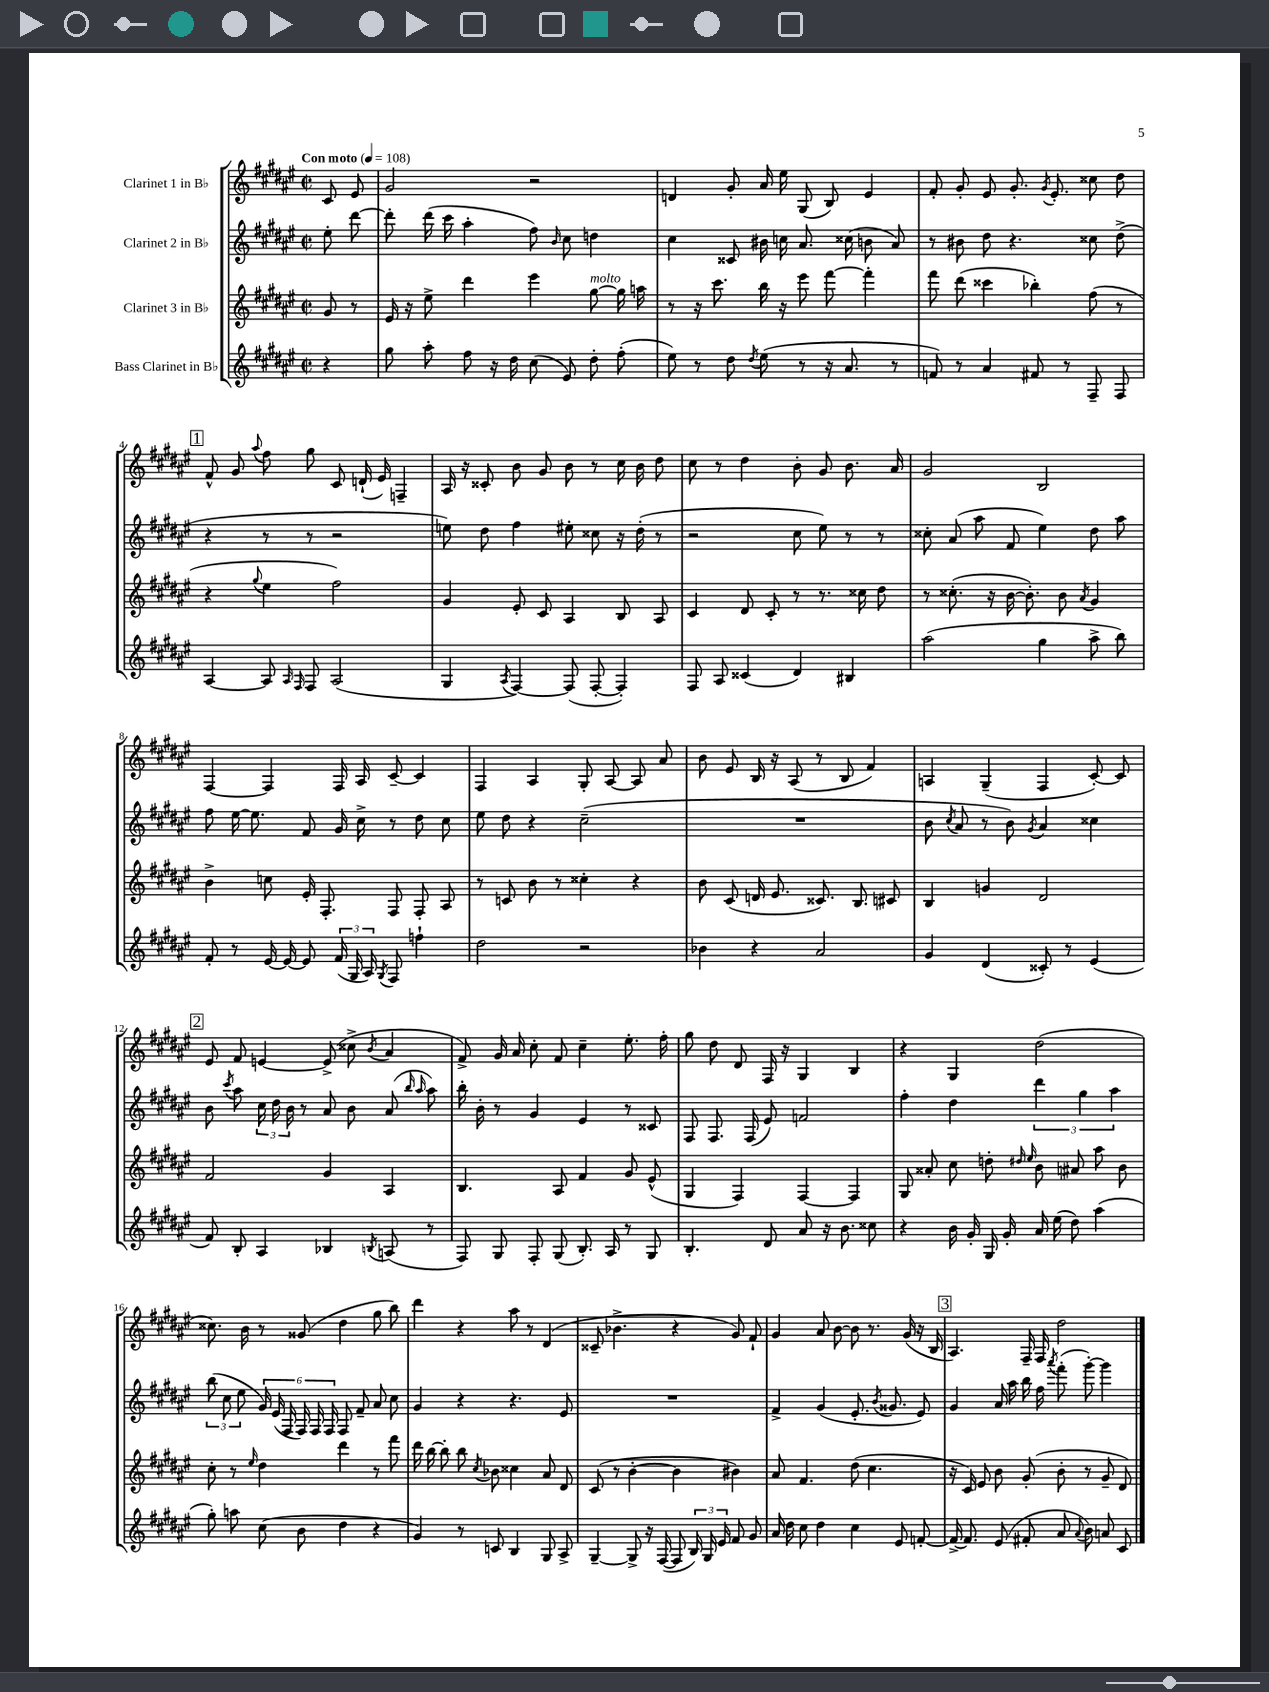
<<
\new StaffGroup <<
\new Staff = "s0" \with { instrumentName = "Clarinet 1 in Bb" } {
    \clef treble \key fis \major \defaultTimeSignature \time 2/2 \partial 4 \tempo "Con moto" 4 = 108
    \autoBeamOff cis'8 eis'8 |
    gis'2 r2 |
    d'4 gis'8-. ais'16 eis''16 gis8( b8) eis'4 |
    fis'8-. gis'8-. eis'8 gis'8.-. \acciaccatura { gis'8 } eis'8.-. cisis''8 dis''8 |
    \mark \markup { \box "1" } fis'8-^ gis'8 \appoggiatura { ais''8 } fis''8 gis''8 cis'8 d'16-!( eis'16) f4-- |
    ais16 r16 cisis'8-. b'8 gis'8 b'8 r8 cis''16 b'16 dis''8 |
    cis''8 r8 dis''4 b'8-. gis'8 b'8. ais'16 |
    gis'2 b2 |
    fis4~ fis4 fis16 ais16 cis'8~-- cis'4 |
    fis4 ais4 gis8-. ais8~ ais8 ais'8 |
    b'8 eis'8 b16 r16 ais8( r8 b8 fis'4) |
    a4 gis4--( fis4 cis'8~-.) cis'8 |
    \mark \markup { \box "2" } eis'8 fis'8 e'4~ e'8->( cisis''8-> \acciaccatura { b'8 } ais'4 |
    fis'8->) gis'16 ais'16 cis''8-. fis'8 cis''4-- eis''8.-. fis''16-. |
    gis''8 dis''8 dis'8 fis16 r16 gis4 b4 |
    r4 gis4 dis''2( |
    cisis''8.) b'16 r8 gisis'8( dis''4 gis''8 b''8) |
    dis'''4 r4 ais''8 r8 dis'4( |
    cisis'8-- bes'4.-> r4 gis'8) fis'8-! |
    gis'4 ais'8 b'8~ b'8 r8. gis'16( r16 b16 |
    \mark \markup { \box "3" } ais4.) fis16-- fis16 dis''2 \bar "|." |
}
\new Staff = "s1" \with { instrumentName = "Clarinet 2 in Bb" } {
    \clef treble \key fis \major \defaultTimeSignature \time 2/2 \partial 4
    \autoBeamOff eis''8-. dis'''8~ |
    dis'''8-. dis'''16( cis'''16 ais''4-. fis''8) \grace { b'16 } cis''8 d''4 |
    cis''4 cisis'8 bis'16 c''16 ais'8. cisis''16( b'8 ais'8) |
    r8 bis'8 dis''8 r4. cisis''8 dis''8->( |
    \mark \markup { \box "1" } r4 r8 r8 r2 |
    e''8) dis''8 fis''4 eis''8-. cisis''8 r16 dis''16-.( r8 |
    r2 cis''8 eis''8) r8 r8 |
    cisis''8-. ais'8( ais''8 fis'8 eis''4) dis''8 ais''8 |
    fis''8 eis''16~ eis''8. fis'8 gis'16 cis''16-> r8 dis''8 cis''8 |
    eis''8 dis''8 r4 cis''2--( |
    R1 |
    b'8 \acciaccatura { cis''8 } ais'8 r8 b'8) \acciaccatura { gis'8 } ais'4 cisis''4 |
    \mark \markup { \box "2" } b'8 \acciaccatura { cis'''8 } ais''8 \tuplet 3/2 { cis''16 dis''16 b'16 } r8 ais'8 b'8 ais'8( \grace { b''16 ais''16 } ais''8) |
    b''16-. b'16-. r8 gis'4 eis'4 r8 cisis'8 |
    fis8 fis8. fis16( eis'8) f'2 |
    fis''4-. dis''4 \tuplet 3/2 { dis'''4 gis''4 ais''4 } |
    \tuplet 3/2 { b''8( cis''8 eis''8 } \tuplet 6/4 { gis'16) eis'16( fis16 fis16) fis16 fis16 } fis8 fis'8-- ais'8 cis''8 |
    gis'4 r4 r4. eis'8 |
    R1 |
    fis'4-> gis'4( eis'8.-. \acciaccatura { b'8 } gisis'8. eis'8) |
    \mark \markup { \box "3" } gis'4 ais'16 ais''16 b''16 fis''16 \acciaccatura { ais'''8 } fis'''8-.( gis'''8~-.) gis'''4 \bar "|." |
}
\new Staff = "s2" \with { instrumentName = "Clarinet 3 in Bb" } {
    \clef treble \key fis \major \defaultTimeSignature \time 2/2 \partial 4
    \autoBeamOff gis'8 r8 |
    eis'16 r16 eis''8-> dis'''4 eis'''4 gis''8~^\markup { \italic "molto" } gis''16 a''16 |
    r8 r16 cis'''8. b''16 r16 eis'''8 fis'''8~ fis'''4-. |
    fis'''8 dis'''8( cisis'''4 bes''4-.) fis''8( r8 |
    \mark \markup { \box "1" } r4 \appoggiatura { gis''8 } eis''4 fis''2) |
    gis'4 eis'8-. cis'8 ais4 b8 ais8 |
    cis'4 dis'8 cis'8-. r8 r8. cisis''16 dis''8 |
    r8 cisis''8.-.( r16 b'16~ b'8.-.) b'8 \acciaccatura { ais'8 } gis'4 |
    b'4-> c''8 eis'16-. fis8.-. fis8 fis8-. ais8 |
    r8 c'8 b'8 r8 cisis''4-. r4 |
    b'8 cis'8( d'16 eis'8. cisis'8.) b8. cis'8 |
    b4 g'4 dis'2 |
    \mark \markup { \box "2" } fis'2 gis'4 ais4 |
    b4. ais8 fis'4 gis'8 eis'8-^( |
    gis4 fis4) fis4~ fis4 |
    gis8 aisis'8-. cis''8 d''8-. \grace { dis''16 eis''16 } b'8 ais'8 ais''8 b'8 |
    cis''8-. r8 \grace { eis''16 } dis''4 dis'''4 r8 fis'''8 |
    dis'''16 b''16~ b''8-. b''8 \acciaccatura { cis''8 } bes'8 cisis''4 ais'8 dis'8 |
    cis'8( r8 b'4~-. b'4 bis'4) |
    ais'8 fis'4. dis''8( cis''4. |
    \mark \markup { \box "3" } r16 cis'16) eis'8 b'8 gis'8-.( b'8-. r8 gis'8-- dis'8) \bar "|." |
}
\new Staff = "s3" \with { instrumentName = "Bass Clarinet in Bb" } {
    \clef treble \key fis \major \defaultTimeSignature \time 2/2 \partial 4
    \autoBeamOff r4 |
    gis''8 ais''8-. fis''8 r16 dis''16 cis''8( eis'8) dis''8-. fis''8-.( |
    eis''8) r8 dis''8 \acciaccatura { dis''8 } eis''8( r8 r16 ais'8. r8 |
    f'8) r8 ais'4 fis'8 r8 fis8-- fis8 |
    \mark \markup { \box "1" } ais4~ ais8 \grace { ais16 fis16 } fis8 ais2( |
    gis4 \acciaccatura { ais8 } fis4~) fis8( fis8~-. fis4-.) |
    fis8 ais8 cisis'4( dis'4) bis4 |
    ais''2( gis''4 ais''8-> b''8) |
    fis'8-. r8 eis'16~ eis'16~ eis'8 \tuplet 3/2 { fis'16( gis16 ais16) } \acciaccatura { gis8 } fis8 f''4-! |
    dis''2 r2 |
    bes'4 r4 ais'2 |
    gis'4 dis'4( cisis'8-.) r8 eis'4( |
    \mark \markup { \box "2" } fis'8) b8-. ais4 bes4 \acciaccatura { b8 } a8( r8 |
    fis8) gis8 fis8-. gis8( b8.-.) ais16 r8 gis8 |
    b4.-. dis'8 ais'8 r16 b'8. cisis''8 |
    r4 b'16 gis'16-. gis16 gis'16-. ais'16 eis''16( dis''8) ais''4( |
    gis''8-.) a''8 cis''8( b'8 dis''4 r4 |
    gis'4) r8 c'8 b4 gis8 ais8-> |
    gis4~-- gis8-> r16 fis16~( fis8 \tuplet 3/2 { b16) gis16 eis'16 } fis'8 gis'8 |
    ais'16 dis''16 cis''8 dis''4 cis''4 eis'8 f'8~-. |
    \mark \markup { \box "3" } f'16~-> f'8. eis'8( fis'8-. ais'8 \appoggiatura { ais'8 } b'8) a'8 cis'8 \bar "|." |
}
>>
>>
